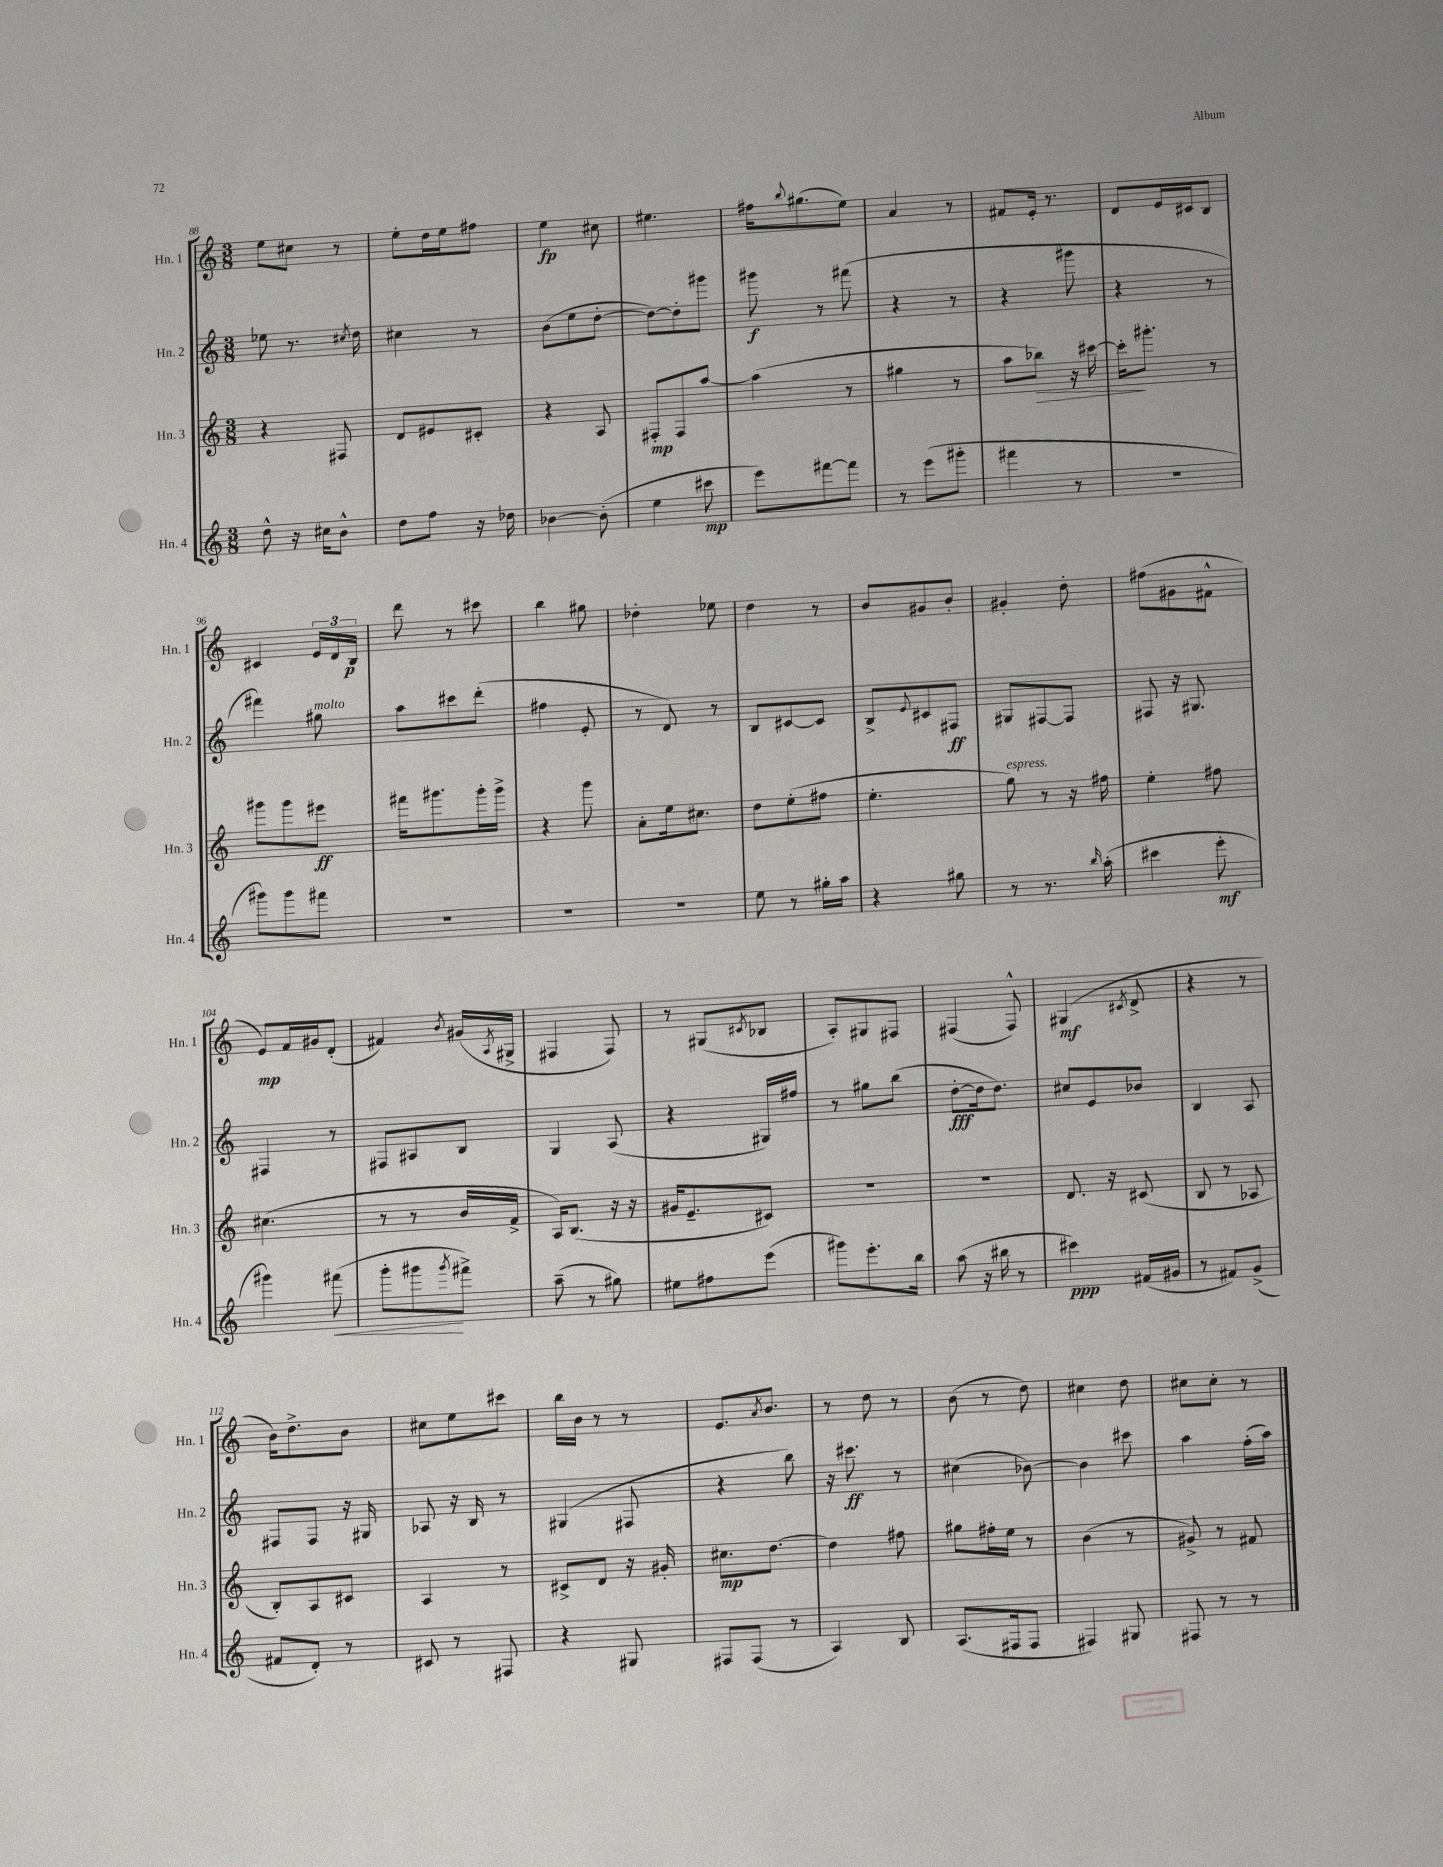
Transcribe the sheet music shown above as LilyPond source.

<<
\new StaffGroup <<
\new Staff = "s0" \with { instrumentName = "Hn. 1" shortInstrumentName = "Hn. 1" } {
    \clef treble \key c \major \numericTimeSignature \time 3/8
    e''8 cis''8 r8 |
    e''8-. d''16 e''16 fis''8 |
    e''4\fp cis''8 |
    eis''4. |
    fis''16 \appoggiatura { b''8 } gis''8.( e''8) |
    a'4 r8 |
    fis'8 e'16-. r8. |
    d'8 e'16 cis'16 b8 |
    cis'4 \tuplet 3/2 { e'16 d'16 b16\p } |
    d'''8 r8 cis'''8 |
    b''4 gis''8 |
    des''4-. ees''8 |
    d''4 r8 |
    b'8 gis'8 b'8-. |
    gis'4-. d''8-. |
    fis''8( gis'8 fis'8-^ |
    e'8\mp) f'16 gis'16 d'8-.( |
    fis'4) \acciaccatura { b'8 } gis'16( \acciaccatura { a8 } gis16-> |
    fis4 fis8) |
    r8 gis8( \acciaccatura { cis'8 } bes8 |
    a8-.) gis8 fis8 |
    fis4( fis8-^) |
    gis4\mf( \acciaccatura { cis'8 } d'8-> |
    r4 r8 |
    b'16) d''8.-> b'8 |
    cis''8 e''8 cis'''8 |
    b''16 b'16 r8 r8 |
    e'8. \acciaccatura { a'8 } b'8. |
    r8 d''8 r8 |
    b'8( r8 d''8) |
    cis''4 d''8 |
    cis''8 cis''8-. r8 \bar "|." |
}
\new Staff = "s1" \with { instrumentName = "Hn. 2" shortInstrumentName = "Hn. 2" } {
    \clef treble \key c \major \numericTimeSignature \time 3/8
    ees''8 r8. \acciaccatura { cis''8 } d''16 |
    cis''4 r8 |
    b'8( e''8 d''8~-. |
    d''8~) d''8-. gis'''8 |
    gis'''8\f r8 fis'''8( |
    r4 r8 |
    r4 gis'''8 |
    r4 r8 |
    fis'''4) gis''8^\markup { \italic "molto" } |
    a''8 cis'''8 d'''8-.( |
    fis''4 e'8-. |
    r8 d'8) r8 |
    b8 cis'8~ cis'8 |
    b8-> \appoggiatura { e'8 } cis'8 fis8\ff |
    gis8 fis8~ fis8 |
    fis8 r16 gis8. |
    fis4 r8 |
    fis8 ais8 b8 |
    g4 a8( |
    r4 gis16) fis''16 |
    r8 gis''8 b''8( |
    d''8~-.\fff d''16 d''8.) |
    cis''8 e'8 bes'8 |
    b4 a8 |
    fis8 fis8 r16 gis16 |
    aes8 r16 b16 r8 |
    gis4( fis8 |
    r4 b''8) |
    r16 cis'''8.\ff r8 |
    cis''4( bes'8~) |
    bes'4 cis'''8 |
    a''4 f''16-.( a''16) \bar "|." |
}
\new Staff = "s2" \with { instrumentName = "Hn. 3" shortInstrumentName = "Hn. 3" } {
    \clef treble \key c \major \numericTimeSignature \time 3/8
    r4 fis8 |
    d'8 eis'8 cis'8-. |
    r4 a8 |
    fis8-.\mp fis8 a''8~ |
    a''4( r8 |
    gis''4 r8 |
    a''8 bes''8\>) r16 cis'''16~ |
    cis'''16-.\! gis'''8.-. r8 |
    gis'''8 gis'''8 eis'''8\ff |
    fis'''16 gis'''8. gis'''16-. gis'''16-> |
    r4 g'''8 |
    a'8-. e''16 cis''8. |
    d''8 e''8-.( fis''8 |
    e''4.-. |
    g''8^\markup { \italic "espress." }) r8 r16 fis''16 |
    e''4-. fis''8 |
    cis''4.( |
    r8 r8 b'16 f'16-> |
    a16) b8.( r16 r16 |
    gis'16 e'8.-- cis'8) |
    R4. |
    R4. |
    d'8. r16 cis'8( |
    b8 r8 aes8 |
    b8-.) a8 cis'8 |
    a4 r8 |
    cis'8-> d'8 r16 gis'16-. |
    cis''8.\mp d''8.~ |
    d''4 fis''8 |
    gis''8 fis''16-. e''16 r8 |
    b'4( r8 |
    gis'8->) r8 fis'8 \bar "|." |
}
\new Staff = "s3" \with { instrumentName = "Hn. 4" shortInstrumentName = "Hn. 4" } {
    \clef treble \key c \major \numericTimeSignature \time 3/8
    d''8-^ r16 cis''16 b'8-^ |
    d''8 f''8 r16 des''16 |
    bes'4~ bes'8-.( |
    e''4 cis'''8\mp |
    e'''8) fis'''8~ fis'''8 |
    r8 e'''8( gis'''8-. |
    fis'''4 r8 |
    R4. |
    gis'''8) gis'''8 fis'''8 |
    R4. |
    R4. |
    R4. |
    e''8 r8 gis''16-. a''16 |
    r4 gis''8 |
    r8 r8. \grace { b''16 } a''16-.( |
    cis'''4 e'''8-.\mf |
    gis'''4) fis'''8\<( |
    g'''8-. gis'''8\! \acciaccatura { gis'''8 } fis'''8->) |
    a''8--( r8 gis''8) |
    eis''8 fis''8 e'''8( |
    gis'''8) e'''8.-. b''16 |
    a''8( r16 bis''16 r8 |
    cis'''4\ppp) fis'16( gis'16 |
    r8 fis'8) g'8->( |
    fis'8 d'8-.) r8 |
    cis'8 r8 fis8 |
    r4 gis8 |
    fis8 fis8( r8 |
    a4) b8 |
    a8.( fis16 fis8 |
    fis4) gis8 |
    fis8 r8 r8 \bar "|." |
}
>>
>>
\layout { \context { \Score currentBarNumber = #88 } }
